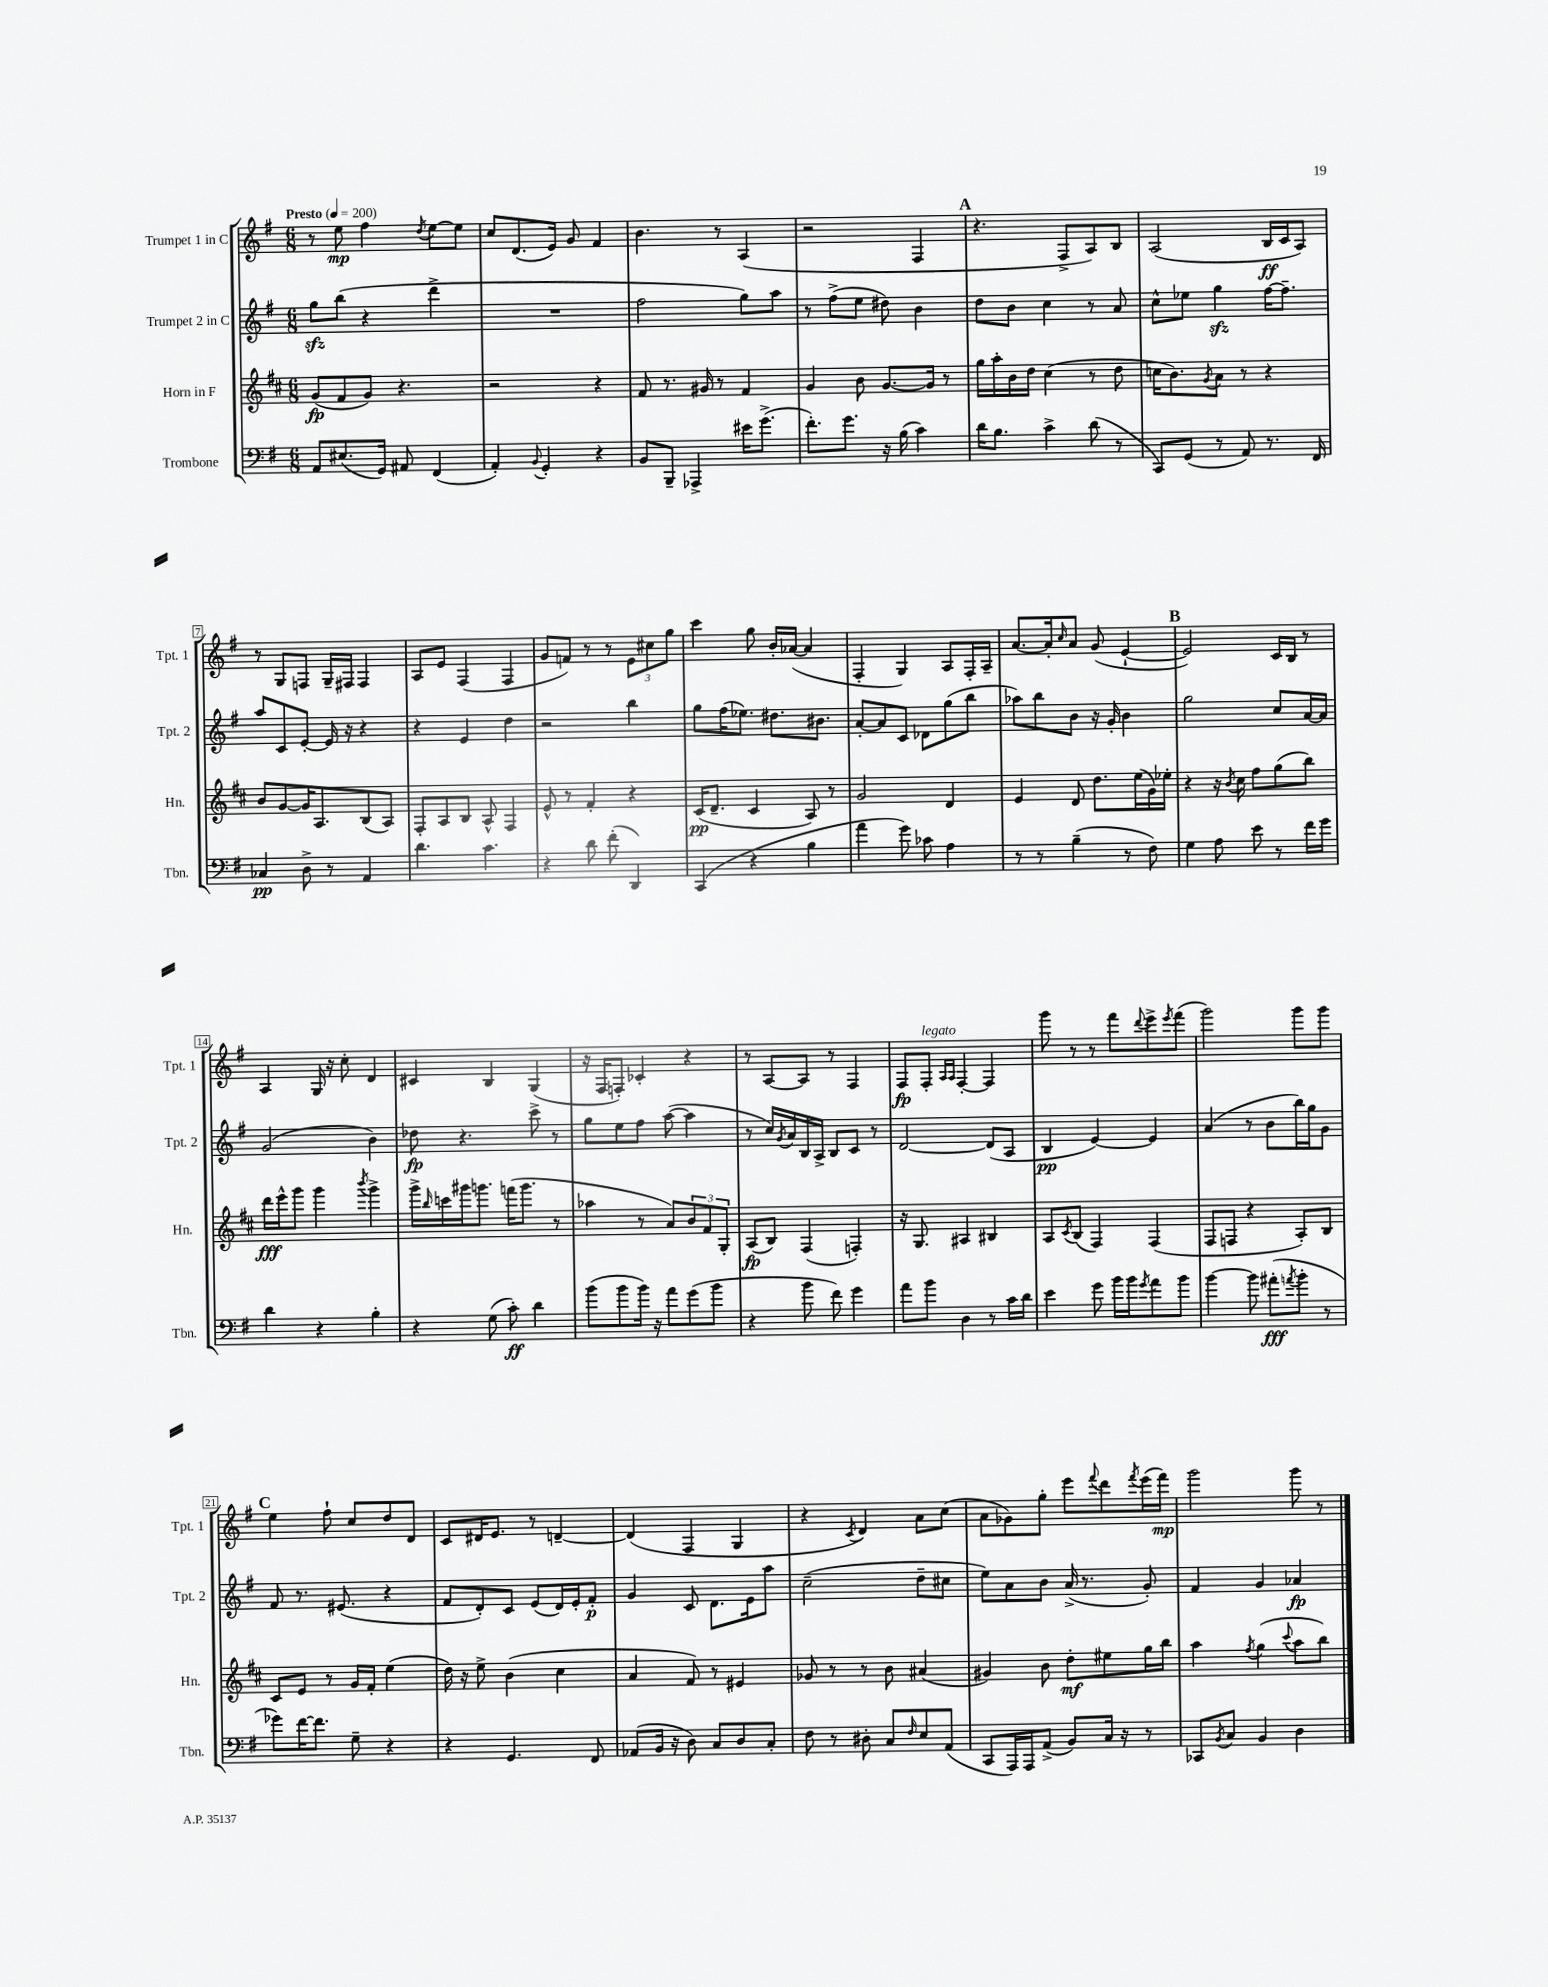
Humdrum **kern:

**kern	**kern	**kern	**kern
*staff4	*staff3	*staff2	*staff1
*clefF4	*clefG2	*clefG2	*clefG2
*k[f#]	*k[f#c#]	*k[f#]	*k[f#]
*M6/8	*M6/8	*M6/8	*M6/8
*MM200	*MM200	*MM200	*MM200
8AA	(8g	8gg	8r
(8.E#	8f#	(8bb	8ee
.	8g)	4r	4ff#
16GG)	.	.	.
8AA#	4.r	.	.
.	.	.	8qdd
(4FF#	.	4ddd^	[8ee
.	.	.	8ee]
=	=	=	=
4AA')	2r	2.r	8cc
.	.	.	(8.d
8qqBB	.	.	.
4GG'	.	.	.
.	.	.	16e)
.	.	.	8g
4r	4r	.	4f#
=	=	=	=
8BB	8f#	2ff#	4.b
8BBB~	8.r	.	.
4AAA-^	.	.	.
.	16g#	.	.
.	8r	.	8r
16e#	4f#	8gg)	(4A
(8.g^	.	.	.
.	.	8aa	.
=	=	=	=
8.f#')	4g	8r	2r
.	.	(8ff#^	.
8.g	.	.	.
.	8b	8ee	.
16r	[8.g	8dd#)	.
(16B	.	.	.
4c)	.	4b	4F#
.	16g]	.	.
.	8r	.	.
=	=	=	=
16d	16gg	8dd	4.r
8.B	16aa'	.	.
.	16b	8b	.
.	16dd	.	.
4c^	(4cc#	4cc	.
.	.	.	8F#^
(8d	8r	8r	8A)
8r	8dd	8a	8B
=	=	=	=
8CC)	16cc	8cc^^	(2A
.	8.b)	.	.
(8GG	.	8ee-	.
.	8qg	.	.
8r	8a	4gg	.
8AA)	8r	.	.
8.r	4r	[16ff#	16B
.	.	8.ff#~]	16c
.	.	.	8A)
16FF#	.	.	.
=	=	=	=
4C-	8b	8aa	8r
.	[8g	8c	8G
8D^	16g]	[8e'	8F
.	8.A	.	.
8r	.	16e]	16G~
.	.	16r	16F#
4AA	(8B	4r	4F#
.	8A)	.	.
=	=	=	=
4.d	8F#'	4r	8A
.	8A	.	8e
.	8B	4e	(4F#
4.c	8A^^	.	.
.	4F#	4dd	4F#
=	=	=	=
4r	8e^^	2r	8g
.	8r	.	8f)
8d	4f#'	.	8r
(8f#'	.	.	8r
4DD)	4r	4bb	12e
.	.	.	12cc#
.	.	.	12gg
=	=	=	=
(4CC	(16c#	8gg	4ccc
.	8.d~	.	.
.	.	(16ff#	.
.	.	8.ee-)	.
4r	4c#	.	8gg
.	.	8.dd#	16b'
.	.	.	([16a-
4B	8A)	.	4a-]
.	.	8.b#	.
.	8r	.	.
=	=	=	=
4a	2g	[8a'	4F#'
.	.	8a]	.
8g)	.	8c	4G)
8c-	.	8d-	.
4A	4d	(8gg	8A
.	.	8bb	16F#'
.	.	.	16A~
=	=	=	=
8r	4e	8aa-)	[8.a
8r	.	8bb	.
.	.	.	16a']
.	.	.	16qqcc
(4B~	8d	8b	8a
.	8.dd	16r	(8g
.	.	16g'	.
8r	.	4b	[4e`
.	(16ee	.	.
8F#)	16g)	.	.
.	16ee-'	.	.
=	=	=	=
4G	4r	2gg	2e])
8A	16r	.	.
.	8qb	.	.
.	16cc#	.	.
8e	8ff#	.	.
8r	(8gg	8cc	16c
.	.	.	16B
16f#	8bb)	[16a	8r
16g	.	16a]	.
=	=	=	=
4d	16ddd	(2g	4A
.	16eee^^	.	.
.	8ggg	.	.
4r	4ggg	.	16G
.	.	.	16r
.	.	.	8cc'
.	8qbbb	.	.
4B'	4ggg^	4b)	4d
=	=	=	=
4r	16ggg^	8dd-	4c#
.	16qqbb	.	.
.	16ccc	.	.
.	16ggg#	4.r	.
.	8.ggg	.	.
(8G	.	.	4B
8c')	(16fff	.	.
.	8.ggg	.	.
4d	.	8ccc^	(4G
.	8r	8r	.
=	=	=	=
(8b	4aa-	8gg	16r
.	.	.	16F#
8b	.	8ee	8F')
16b)	8r	8ff#	4c-'
16r	.	.	.
8a	8a)	([8aa	.
(8g	12b	4aa]	4r
.	12f#	.	.
8b	.	.	.
.	12G'	.	.
=	=	=	=
4r	(8A	8r	8r
.	8B)	16cc)	[8A
.	.	8qg	.
.	.	16a	.
8b	(4F#	16B	8A]
.	.	16A^	.
8f#)	.	8B	8r
4g	4F')	8c	4F#
.	.	8r	.
=	=	=	=
8a	16r	[2d	8F#
.	8.G	.	.
8b	.	.	8F#'
.	.	.	16qqA
.	.	.	16qqA
4D	4A#	.	[4F#'
8r	4B#	(8d]	4F#]
16c	.	8A	.
16d	.	.	.
=	=	=	=
4e	8A	4B	8ggg
.	8qc#	.	.
.	(8B	.	8r
8g	4F#)	[4e)	8r
16b	.	.	8fff#
16b	.	.	.
8qg	.	.	8qqddd
8a	(4F#	4e]	8eee^
.	.	.	8qeee
8b	.	.	(8fff#
=	=	=	=
[4b	8F#	(4a	2ggg)
.	8F	.	.
8b]	4r	8r	.
(8a#'	.	8b	.
8qa	.	.	.
8b'	8A')	16bb)	8ggg
.	.	16gg	.
8r	8B	8g	8ggg
=	=	=	=
8g-)	8c#	8f#	4ee
[16f#	8e	8.r	.
8.f#]	.	.	.
.	8r	.	8ff#`
.	.	(8.e#	.
8G~	16g	.	8cc
.	16f#'	.	.
4r	(4ee	4r	8dd
.	.	.	8d
=	=	=	=
4r	16dd)	8f#	8c
.	16r	.	.
.	8ee^	8d')	16d#
.	.	.	8.e
4.GG	(4b	8c	.
.	.	(8e	8r
.	4cc#	16d)	[4d~
.	.	16e'	.
8FF#	.	8f#'	.
=	=	=	=
(8AA-	4a	4g	(4d]
16BB	.	.	.
16r	.	.	.
8D)	8f#)	8c	4F#
8C	8r	8.d	.
8D	4e#	.	4G
.	.	16e	.
8C'	.	8aa	.
=	=	=	=
8F#	8g-	(2cc~	4r
8r	8r	.	.
.	.	.	8qc
8D#'	8r	.	4d)
8C	8b	.	.
16qqF#	.	.	.
8E	(4a#	8dd~	8a
(8AA	.	8cc#	(8cc
=	=	=	=
8CC	4g#)	8ee)	8a
16AAA)	.	8a	8g-)
16AAA	.	.	.
(8AA^	8b	8b	8gg'
8BB)	8dd'	(16a^	8eee
.	.	8.r	.
.	.	.	8qqfff#
16C	8ee#	.	8ddd
16r	.	.	.
.	.	.	8qfff#
8r	16gg	8g')	(16eee
.	16bb	.	16fff#)
=	=	=	=
8CC-	4aa	4f#	2ggg
8qBB	.	.	.
8C	.	.	.
.	8qff#	.	.
4BB	(4gg	4g	.
.	8qqccc#	.	.
4D	8aa	4a-	8ggg
.	8bb)	.	8r
==	==	==	==
*-	*-	*-	*-
